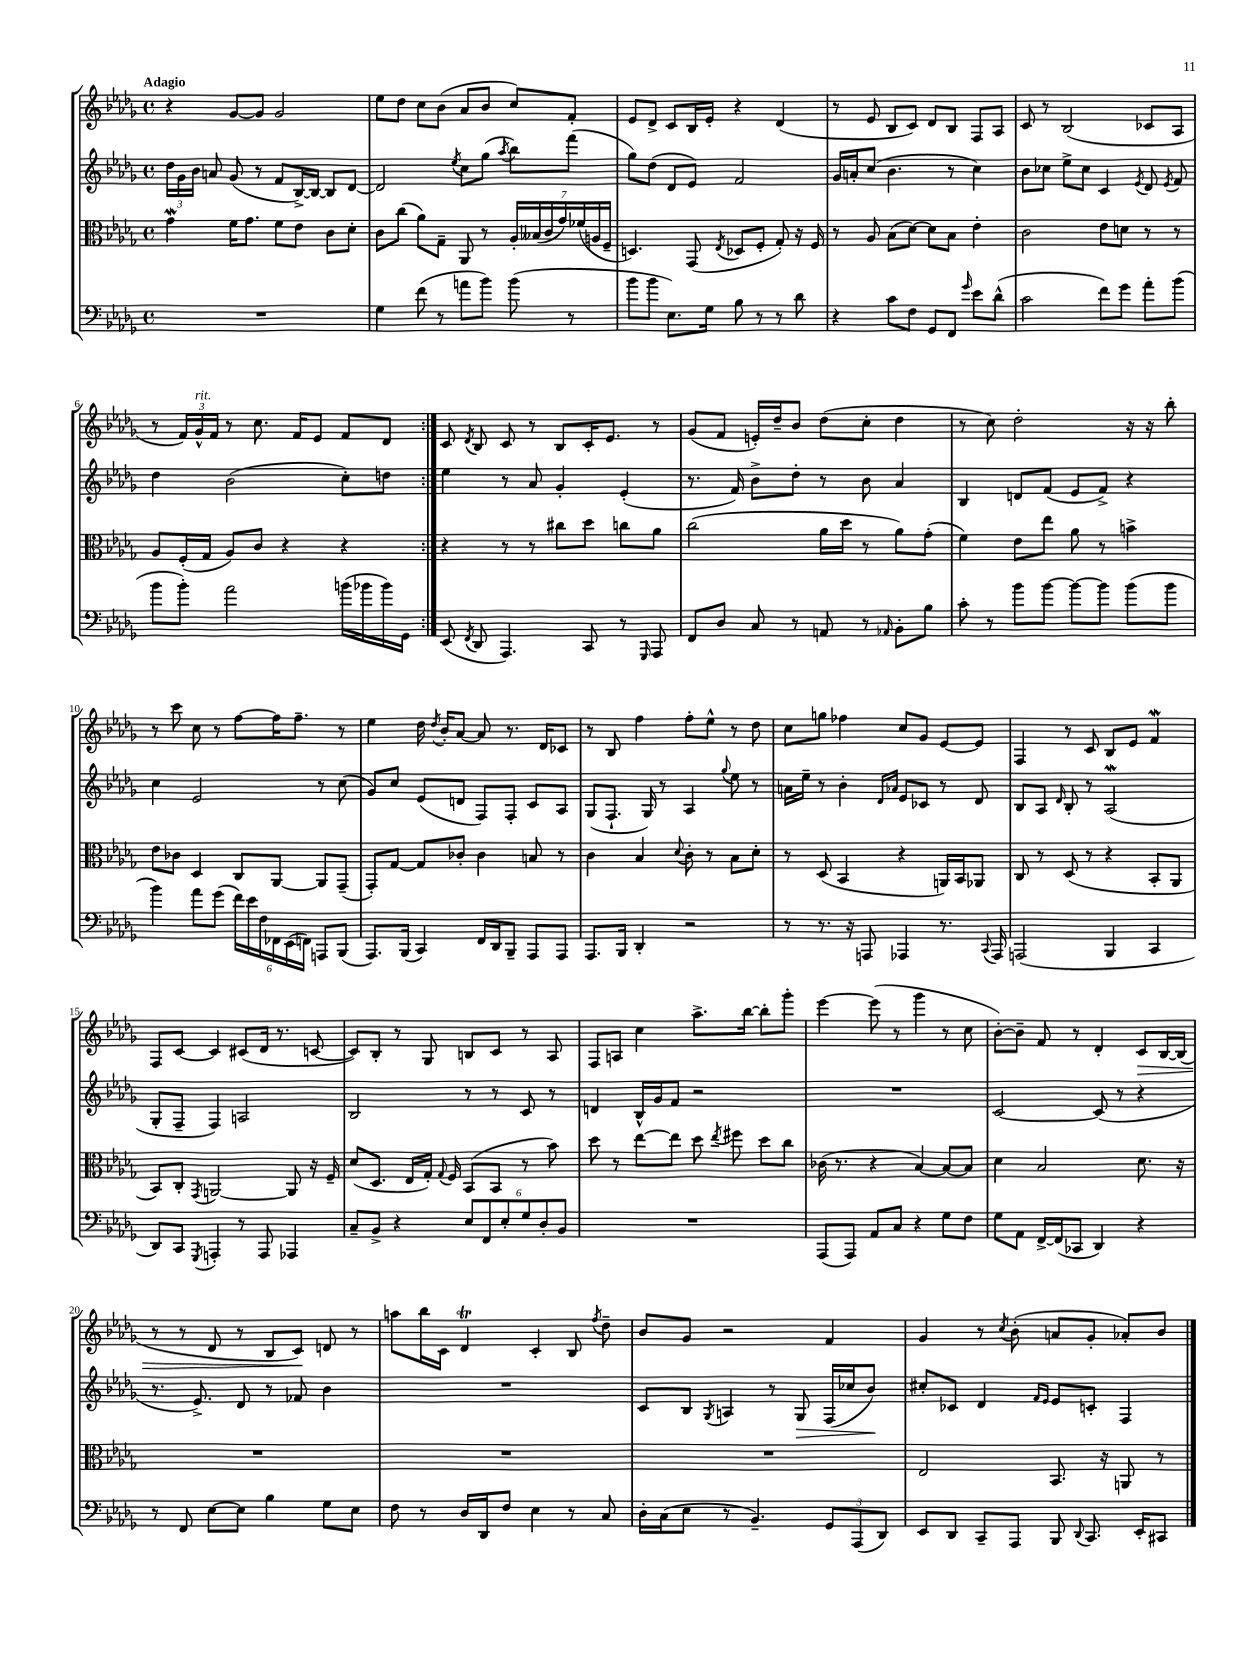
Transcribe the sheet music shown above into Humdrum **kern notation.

**kern	**kern	**kern	**kern
*staff4	*staff3	*staff2	*staff1
*clefF4	*clefC3	*clefG2	*clefG2
*k[b-e-a-d-g-]	*k[b-e-a-d-g-]	*k[b-e-a-d-g-]	*k[b-e-a-d-g-]
*M4/4	*M4/4	*M4/4	*M4/4
*met(c)	*met(c)	*met(c)	*met(c)
1r	4g-\	24dd-\LL	4r
.	.	24g-\	.
.	.	24b-\JJ	.
.	.	8a/	.
.	16f\LK	(8g-/	[8g-/L
.	8.g-\J	.	.
.	.	8r	8g-/]J
.	8f\L	8f/L	2g-/
.	8e-\J	[16B-^/L)	.
.	.	16B-/_JJ	.
.	8c\L	8B-/]L	.
.	8d-'\J	[8d-/J	.
=	=	=	=
4G-\	8c\L	2d-/]	8ee-\L
.	(8cc\J	.	8dd-\J
(8f\	8a-\L)	.	8cc\L
8r	8G-~\J	.	(8b-\J
.	.	8qee-/	.
8a\L	8AA-/	8cc\L	8a-/L
8b-\J)	8r	(8gg-\J	8b-/J
.	.	8qaa-/	.
(8b-\	28A-'/LL	8bb-\L)	8cc/L)
.	(28B--/	.	.
.	28c/	.	.
.	28g-/)	.	.
8r	.	(8fff\J	8f'/J
.	(28f-/	.	.
.	28A/	.	.
.	28F~/JJ	.	.
=	=	=	=
8b-\L	4.D/)	8gg-\L)	8e-/L
8b-\J	.	(8dd-\J	8d-^/J
8.E-\L)	.	8d-/L	8c/L
.	(8GG-/	8e-/J)	16B-/L
16G-\Jk	.	.	16e-'/JJ
.	8qE-/	.	.
8B-\	8D-/L	2f/	4r
8r	8F'/J	.	.
8r	8G-'/)	.	(4d-/
8d-\	16r	.	.
.	16F/	.	.
=	=	=	=
4r	8r	16g-/LL	8r
.	.	16a'/J	.
.	8A-/	(8cc/J	8e-/
8c\L	(8B-\L	4.b-\	8B-/L
8F\J	[8d-\J)	.	8c/J)
8GG-/L	8d-\]L	.	8d-/L
8FF/J	8B-\J	8r	8B-/J
16qqg-/	.	.	.
8e-\L	4e-'\	4cc\)	8F/L
(8d-^^\J	.	.	8A-/J
=	=	=	=
2c\	2c\	8b-\L	8c/
.	.	8cc-\J	8r
.	.	8ee-^\L	(2B-/
.	.	8cc-\J	.
8f\L)	8e-\L	4c/	.
8g-\J	8d\J	.	.
.	.	8qe-/	.
8a-'\L	8r	8d-/	8c-/L
.	.	8qe-/	.
(8b-\J	8r	8f/	8A-/J
=	=	=	=
8b-\L	8A-/L	4dd-\	8r
8b-'\J)	(16F'/L	.	24f/LL)
.	.	.	24g-^^/
.	16G-/JJ	.	.
.	.	.	24f/JJ
2a-\	8A-/L)	(2b-\	8r
.	8c/J	.	8.cc\
.	4r	.	.
.	.	.	16f/LK
.	.	.	8e-/J
(16b\LL	4r	8cc'\L)	8f/L
16b-\	.	.	.
16b-\)	.	8dd\J	8d-/J
16GG-\JJ	.	.	.
=:|!	=:|!	=:|!	=:|!
(8EE-/	4r	4ee-\	8c/
8qFF/	.	.	8qd-/
8DD-/	.	.	8B-/
4.AAA-/)	8r	8r	8c/
.	8r	8a-/	8r
.	8cc#\L	4g-'/	8B-/L
8CC/	8dd-\J	.	16c'/K
.	.	.	8.e-/J
8r	8cc\L	(4e-'/	.
16qqGGG-/	.	.	.
8AAA-/	8a-\J	.	8r
=	=	=	=
8FF/L	(2cc\	8.r	(8g-/L
8D-/J	.	.	8f/J
.	.	16f/)	.
8C/	.	8b-^\L	16e'/LL)
.	.	.	16dd-~/J
8r	.	8dd-'\J	8b-/J
8AA/	16a-\LL	8r	(8dd-\L
.	16dd-\JJ	.	.
8r	8r	8b-\	8cc'\J
16qqAA-/	.	.	.
8BB-'\L	8a-\L)	4a-/	4dd-\
8B-\J	(8g-'\J	.	.
=	=	=	=
8c'\	4f\)	4B-/	8r
8r	.	.	8cc\)
8b-\L	8e-\L	8d/L	2dd-'\
[8b-\J	8ee-\J	(8f/J	.
8b-\_L	8a-\	8e-/L	.
8b-\]J	8r	8f^/J)	.
(8b-\L	4b^\	4r	16r
.	.	.	16r
8b-\J	.	.	8bb-'\
=	=	=	=
4b-\)	8e-\L	4cc\	8r
.	8c-\J	.	8ccc\
8a-\L	4D-/	2e-/	8cc\
(8g-\J	.	.	8r
24f\LL)	8C/L	.	[8ff\L
24e-\	.	.	.
24F\	.	.	.
24FF-\	[8AA-/J	.	16ff\]K
(24EE-\	.	.	.
.	.	.	8.ff~\J
24FF\JJ)	.	.	.
8AAA/L	8AA-/]L	8r	.
(8BBB-/J	(8GG-~/J	(8cc\	8r
=	=	=	=
8.AAA-/L)	8GG-'/L)	8g-/L)	4ee-\
.	[8G-/J	8cc/J	.
(16BBB-/Jk	.	.	.
4CC/)	8G-/]L	(8e-/L	16dd-\
.	.	.	8qdd-/
.	.	.	16b-'/LK
.	8c-'/J	8d/J	[8a-/J
16FF/LL	4c-\	8F/L)	8a-/]
16DD-/J	.	.	.
8BBB-~/J	.	8F'/J	8.r
8AAA-/L	8B/	8c/L	.
.	.	.	16d-/LK
8AAA-/J	8r	8A-/J	8c-/J
=	=	=	=
8.AAA-/L	4c\	(8G-/L	8r
.	.	8.F`/J	8B-/
16BBB-/Jk	.	.	.
4DD-'/	4B-/	.	4ff\
.	.	16G-/)	.
.	.	8r	.
.	8qqd-/	.	.
2r	8c'\	4A-/	8ff'\L
.	8r	.	8ee-^^\J
.	.	8qqgg-/	.
.	8B-\L	8ee-\	8r
.	8d-'\J	8r	8dd-\
=	=	=	=
8r	8r	16a\LL	8cc\L
.	.	16ee-~\JJ	.
8.r	(8D-/	8r	8gg\J
.	4BB-/	4b-'\	4ff-\
16r	.	.	.
8AAA/	.	.	.
.	.	16qqd-/LL	.
.	.	16qqa-/JJ	.
4AAA-/	4r	8e-/L	8cc/L
.	.	8c-/J	8g-/J
8.r	16AA/LL)	8r	[8e-/L
.	16BB-/J	.	.
.	8AA-/J	8d-/	8e-/]J
8qqCC/	.	.	.
16AAA-/	.	.	.
=	=	=	=
(2AAA/	8C/	8B-/L	4F/
.	8r	8A-/J	.
.	.	16qqd-/	.
.	(8D-/	8B-'/	8r
.	8r	8r	8c/
4BBB-/	4r	(2A-/	8B-/L
.	.	.	8e-/J
4CC/	8BB-'/L	.	4f/
.	8AA-/J	.	.
=	=	=	=
8DD-/L)	8BB-/L)	8G-'/L	8F/L
8CC/J	8C'/J	8F~/J	[8c/J
8qGGG-/	8qGG-/	.	.
4AAA'/	[2AA/	4F/)	4c/]
8r	.	2A/	(8c#/L
8AAA/	.	.	16d-/Jk
.	.	.	8.r
4AAA-/	8AA/]	.	.
.	16r	.	[8c/
.	16F~/	.	.
=	=	=	=
8C~/L	(8d-/L	2B-/	8c/]L)
8BB-^/J	8.D-/J	.	8B-'/J
4r	.	.	8r
.	16E-/LL	.	.
.	16G-'/JJ)	.	8G-/
.	8qqG-/	.	.
.	16F/	.	.
12E-/L	(8BB-/L	8r	8B/L
12FF/	.	.	.
.	8BB-/J	8r	8c/J
12E-'/	.	.	.
12G-/	8r	8c/	8r
12D-'/	.	.	.
.	8b-\)	8r	8A-/
12BB-/J	.	.	.
=	=	=	=
1r	8dd-\	4d/	8F/L
.	8r	.	8A/J
.	[8ee-\L	16B-^^/LL	4cc\
.	.	16g-/J	.
.	8ee-\]J	8f/J	.
.	8dd-\	2r	8.aa-^\L
.	8qee-/	.	.
.	8ff#\	.	.
.	.	.	[16bb-\Jk
.	8dd-\L	.	8bb-'\]L
.	8cc\J	.	8ggg-'\J
=	=	=	=
(8AAA-/L	(16c-\	1r	[4eee-\
.	8.r	.	.
8AAA-/J)	.	.	.
8AA-/L	4r	.	(8eee-\]
8C/J	.	.	8r
4r	[4B-/)	.	4ggg-\
8G-\L	8B-/_L	.	8r
8F\J	8B-/]J	.	8cc\
=	=	=	=
8G-\L	4d-\	[2c/	[8b-'\L)
8AA-\J	.	.	8b-~\]J
[16FF^/LL	2B-/	.	8f/
(16FF/]J	.	.	.
8CC-/J	.	.	8r
4DD-/)	.	(8c/]	4d-'/
.	.	8r	.
4r	8.d-\	4r	8c/L
.	.	.	[16B-/L
.	16r	.	(16B-/]JJ
=	=	=	=
8r	1r	8.r	8r
8FF/	.	.	8r
.	.	8.e-^/)	.
[8E-\L	.	.	8d-/
8E-\]J	.	8d-/	8r
4B-\	.	8r	8B-/L
.	.	8f-/	8c/J)
8G-\L	.	4b-\	8d/
8E-\J	.	.	8r
=	=	=	=
8F\	1r	1r	8aa\L
8r	.	.	16bb-\L
.	.	.	16c\JJ
16D-/LL	.	.	4d-/
16DD-/J	.	.	.
8F/J	.	.	.
4E-\	.	.	4c'/
8r	.	.	8B-/
.	.	.	8qff/
8C/	.	.	8dd-~\
=	=	=	=
16D-'\LL	1r	8c/L	8b-/L
(16C\J	.	.	.
8E-\J	.	8B-/J	8g-/J
.	.	8qG-/	.
8r	.	4A/	2r
4.BB-~/)	.	.	.
.	.	8r	.
.	.	8G-/	.
12GG-/L	.	(16F/LL	4f/
.	.	16cc-/J	.
(12AAA-/	.	.	.
.	.	8b-/J)	.
12DD-/J)	.	.	.
=	=	=	=
8EE-/L	2E-/	8cc#'/L	4g-/
8DD-/J	.	8c-/J	.
8CC~/L	.	4d-/	8r
.	.	.	8qcc/
8AAA-/J	.	.	(8b-'\
.	.	16qqf/LL	.
.	.	16qqe-/JJ	.
8BBB-/	8.BB-/	8e-/L	8a/L
8qqDD-/	.	.	.
8.CC/	.	8c'/J	8g-'/J
.	16r	.	.
.	8AA/	4F/	8a-'/L)
16EE-'/LK	.	.	.
8CC#/J	8r	.	8b-/J
==	==	==	==
*-	*-	*-	*-
